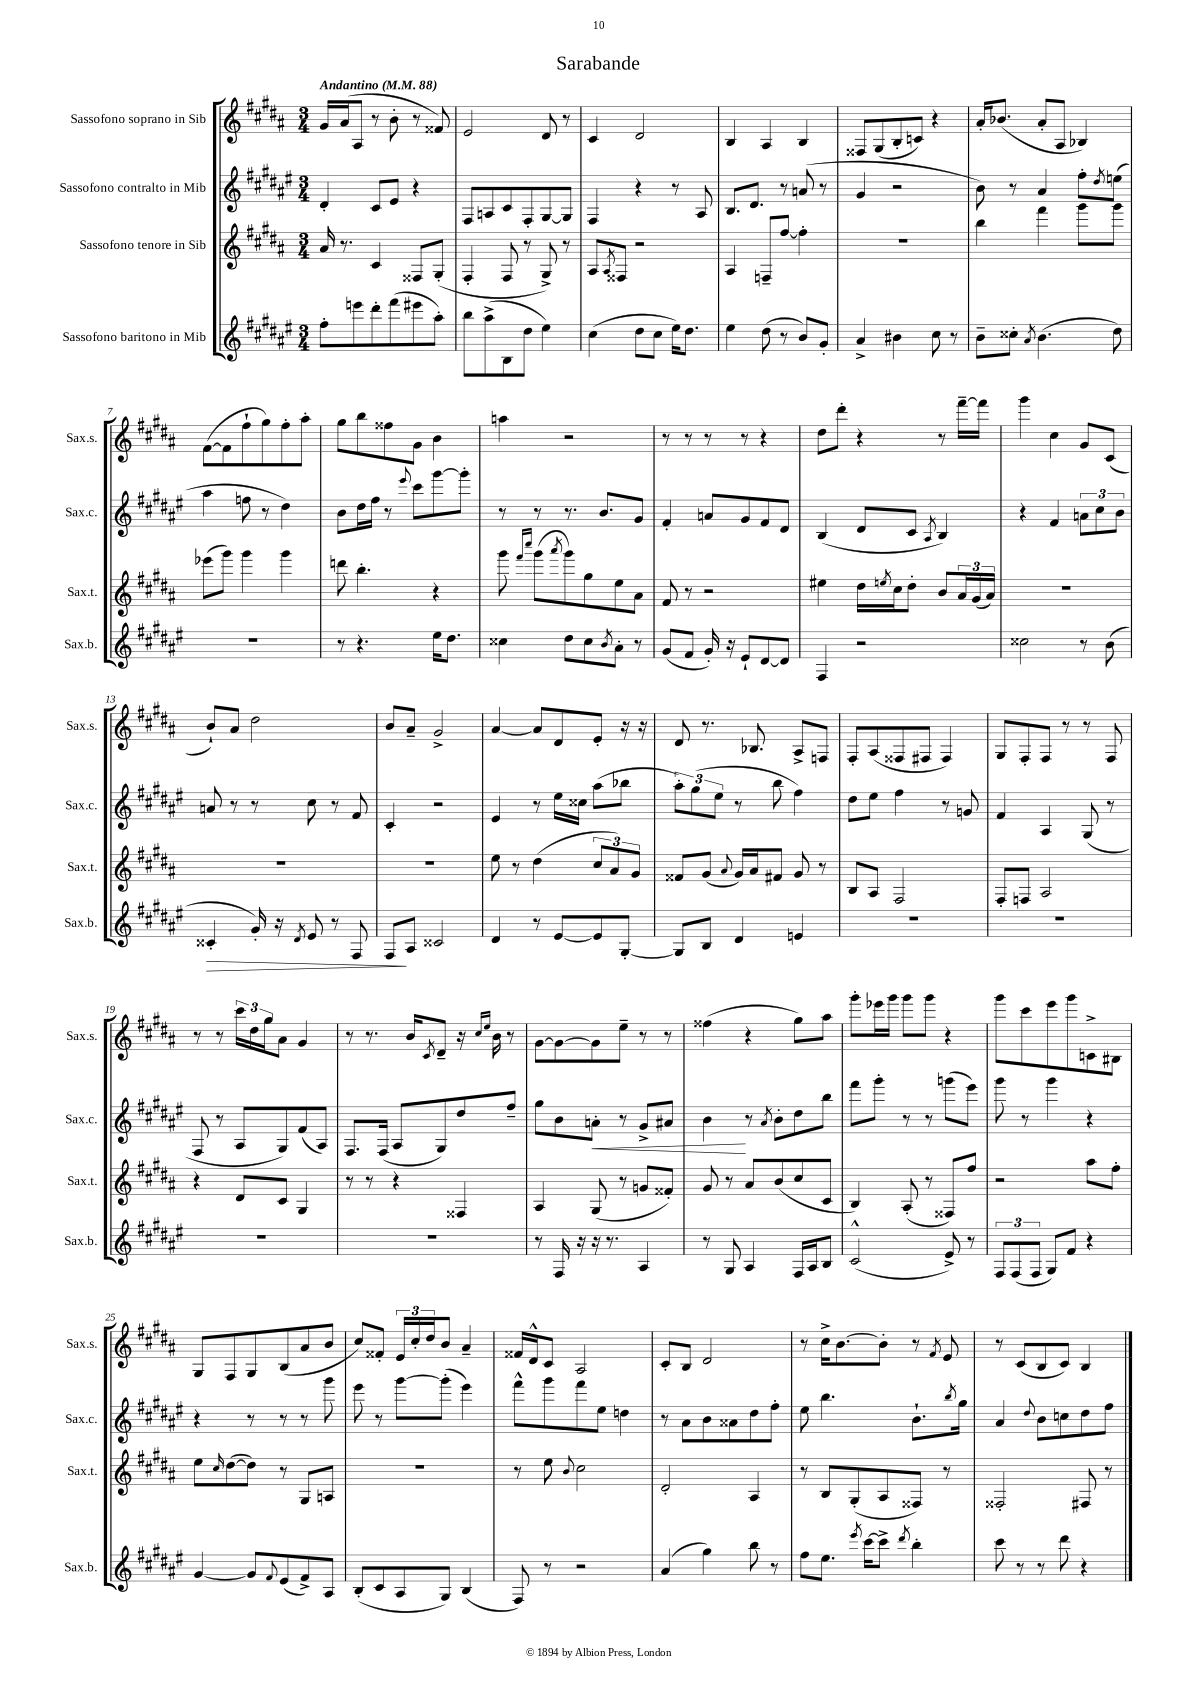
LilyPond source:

\header { title = "Sarabande" }
<<
\new StaffGroup <<
\new Staff = "s0" \with { instrumentName = "Sassofono soprano in Sib" shortInstrumentName = "Sax.s." } {
    \clef treble \key b \major \numericTimeSignature \time 3/4 \tempo "Andantino" 4 = 88
    gis'16 ais'16( ais8 r8 b'8-. r8 fisis'8) |
    e'2 dis'8 r8 |
    cis'4 dis'2 |
    b4 ais4 b4 |
    fisis8 gis8( b8-. c'8) r4 |
    ais'16-. bes'8.( ais'8-. ais8 bes4) |
    fis'8~( fis'8 fis''8-! gis''8) fis''8-. ais''8-. |
    gis''8 b''8 fisis''8 gis'8 b'4 |
    a''4 r2 |
    r8 r8 r8 r8 r4 |
    dis''8 dis'''8-. r4 r8 fis'''16~-- fis'''16 |
    gis'''4 cis''4 gis'8 cis'8( |
    b'8-!) ais'8 dis''2 |
    b'8 ais'8-- gis'2-> |
    ais'4~ ais'8 dis'8 e'8-. r16 r16 |
    dis'8 r8. bes8. ais8-> f8 |
    fis8-. ais8( fisis8 fis8 fis4) |
    gis8 fis8-. fis8 r8 r8 fis8 |
    r8 r8 \tuplet 3/2 { cis'''16 dis''16 gis''16 } ais'8 gis'4 |
    r8 r8. b'16 \acciaccatura { cis'8 } dis'8-- r16 \grace { cis''16 e''16 } b'16 r8 |
    gis'8~ gis'8~ gis'8 e''8-- r8 r8 |
    fisis''4( r4 gis''8) ais''8 |
    gis'''8-. ees'''16 gis'''16 gis'''8 gis'''8 r4 |
    gis'''8 cis'''8 e'''8 gis'''8 c'8-> bis8 |
    gis8 fis8 gis8 b8( ais'8 b'8 |
    cis''8) fisis'8-. \tuplet 3/2 { e'16 cis''16-. dis''16 } b'8 ais'4-- |
    fisis'16 dis'16-^ cis'8 ais2 |
    cis'8-. b8 dis'2 |
    r8 cis''16-> b'8.~ b'8-. r8 \acciaccatura { fis'8 } e'8 |
    r8 cis'8( b8 cis'8) b4 \bar "|." |
}
\new Staff = "s1" \with { instrumentName = "Sassofono contralto in Mib" shortInstrumentName = "Sax.c." } {
    \clef treble \key fis \major \numericTimeSignature \time 3/4
    dis'4-. cis'8 eis'8 r4 |
    fis8 a8 cis'8 fis8-. gis8~ gis8 |
    fis4 r4 r8 ais8 |
    b8. dis'8. r8 a'8( r8 |
    gis'4 r2 |
    b'8) r8 ais'4 fis''8-. \acciaccatura { dis''8 } e''8( |
    ais''4 f''8 r8 dis''4) |
    b'8 dis''16 fis''16 r8 \appoggiatura { eis'''8 } cis'''8 gis'''8~ gis'''8-. |
    r8 r8 r8. b'8. gis'8 |
    fis'4-. a'8 gis'8 fis'8 dis'8 |
    b4( dis'8 cis'8 \acciaccatura { ais8 } b4) |
    r4 fis'4 \tuplet 3/2 { a'8 cis''8 b'8 } |
    a'8 r8 r8 cis''8 r8 fis'8 |
    cis'4-. r2 |
    eis'4 r8 eis''16 cisis''16 ais''8( bes''8 |
    \tuplet 3/2 { ais''8-.) gis''8( eis''8 } r8 b''8 fis''4) |
    dis''8 eis''8 fis''4 r8 g'8 |
    fis'4 ais4 gis8( r8 |
    fis8 r8 ais8 gis8) fis'8( ais8) |
    fis8. fis16( ais8 gis8) dis''8 fis''8-- |
    gis''8 b'8 a'8-.\< r8 gis'8-> ais'8 |
    b'4\! r8 \acciaccatura { ais'8 } b'8-. dis''8 b''8 |
    fis'''8 gis'''8-. r8 r8 g'''8( eis'''8) |
    gis'''8 r8 gis'''4 r4 |
    r4 r8 r8 r8 gis'''8 |
    eis'''8 r8 gis'''8~ gis'''8-.( eis'''4) |
    fis'''8-^ gis'''8 fis'''8 eis''8 d''4 |
    r8 ais'8 b'8 aisis'8 dis''8 fis''8-. |
    eis''8 b''4. b'8.-! \acciaccatura { b''8 } gis''16 |
    ais'4 \appoggiatura { dis''8 } b'8 c''8 dis''8 fis''8 \bar "|." |
}
\new Staff = "s2" \with { instrumentName = "Sassofono tenore in Sib" shortInstrumentName = "Sax.t." } {
    \clef treble \key b \major \numericTimeSignature \time 3/4
    ais'16 r8. cis'4 fisis8 gis8-.( |
    fis4-. fis8 r8 gis8->) r8 |
    ais8 \acciaccatura { ais8 } fisis8 r2 |
    ais4 f8-- fis''8~ fis''4-. |
    R2. |
    b''4 fis'''4 gis'''8 gis'''8 |
    ees'''8( gis'''8) gis'''4 gis'''4 |
    d'''8 b''4.-. r4 |
    gis'''8 \grace { fis'''16 cis''''16 } gis'''8( \acciaccatura { ais'''8 } gis'''8) gis''8 e''8 ais'8 |
    fis'8 r8 r2 |
    eis''4 dis''16 \acciaccatura { e''8 } cis''16 dis''8-. b'8 \tuplet 3/2 { ais'16 gis'16( ais'16) } |
    R2. |
    R2. |
    R2. |
    e''8 r8 dis''4( \tuplet 3/2 { cis''8 ais'8) gis'8 } |
    fisis'8 gis'8( \appoggiatura { ais'8 } gis'16) ais'16 fis'8 gis'8 r8 |
    b8 ais8 fis2 |
    fis8-. f8 ais2 |
    r4 dis'8 cis'8 gis4 |
    r8 r8 r4 fisis4 |
    ais4 gis8( r8 g'8 fisis'8-.) |
    gis'8 r8 ais'8 b'8( cis''8 cis'8 |
    b4) ais8-.( r8 fisis8) fis''8 |
    r2 ais''8 fis''8-. |
    e''8 \grace { cis''16 } dis''8~( dis''8) r8 gis8 a8 |
    R2. |
    r8 e''8 \appoggiatura { b'8 } cis''2 |
    dis'2-. ais4 |
    r8 b8 gis8-.( ais8 fisis8) r8 |
    fisis2-. fis8 r8 \bar "|." |
}
\new Staff = "s3" \with { instrumentName = "Sassofono baritono in Mib" shortInstrumentName = "Sax.b." } {
    \clef treble \key fis \major \numericTimeSignature \time 3/4
    fis''8-. e'''8 dis'''8-. fis'''8( eis'''8 ais''8-.) |
    b''8 ais''8->( b8 dis''8 eis''4) |
    cis''4( dis''8 cis''8 eis''16) dis''8. |
    eis''4 dis''8( r8 b'8) gis'8-. |
    ais'4-> bis'4 cis''8 r8 |
    b'8-- cisis''8-. \acciaccatura { ais'8 } b'4.( dis''8) |
    R2. |
    r8 r4. eis''16 dis''8. |
    cisis''4 dis''8 cisis''8 \acciaccatura { b'8 } ais'8-. r8 |
    gis'8( fis'8 gis'16-.) r16 eis'8-! dis'8~ dis'8 |
    fis4 r2 |
    cisis''2 r8 b'8( |
    cisis'4-.\> gis'16-.) r16 \acciaccatura { dis'8 } eis'8 r8 fis8 |
    fis8\! ais8 cisis'2 |
    dis'4 r8 eis'8~ eis'8 gis8~-. |
    gis8 b8 dis'4 e'4 |
    R2. |
    R2. |
    R2. |
    R2. |
    r8 fis16 r16 r16 r8. ais4 |
    r8 gis8 ais4 fis16 ais16 b8 |
    cis'2-^( eis'8->) r8 |
    \tuplet 3/2 { fis8 fis8( fis8 } gis8) fis'8 r4 |
    gis'4~ gis'8 \appoggiatura { fis'8 } eis'8( fis'8->) ais8 |
    b8-.( cis'8 ais8 gis8) b4( |
    fis8) r8 r2 |
    ais'4( gis''4) b''8 r8 |
    fis''8 eis''8. \acciaccatura { eis'''8 } cis'''16~ cis'''8-> \acciaccatura { dis'''8 } b''4-. |
    cis'''8 r8 r8 dis'''8 r4 \bar "|." |
}
>>
>>
